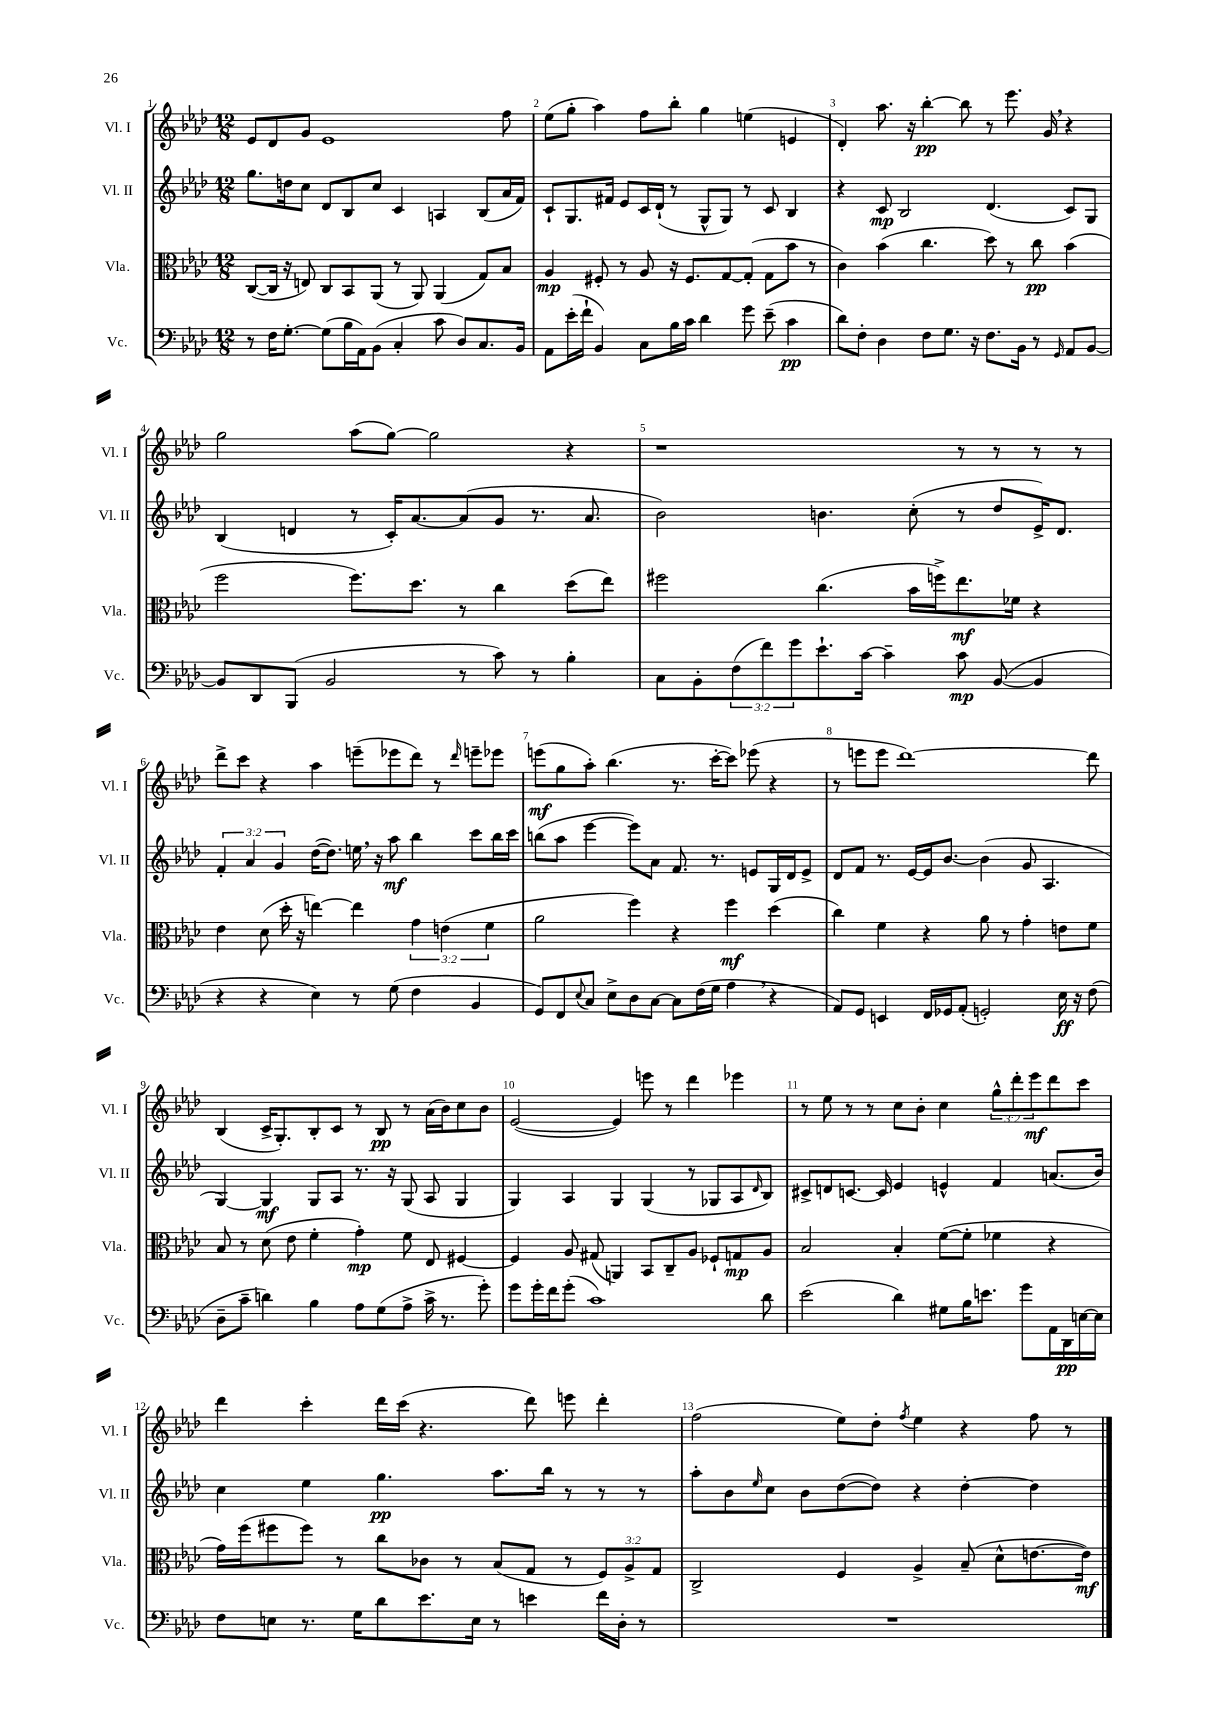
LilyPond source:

<<
\new StaffGroup <<
\new Staff = "s0" \with { instrumentName = "Vl. I" shortInstrumentName = "Vl. I" } {
    \clef treble \key aes \major \numericTimeSignature \time 12/8 \override Staff.TupletNumber.text = #tuplet-number::calc-fraction-text
    ees'8 des'8 g'8 ees'1 f''8 |
    ees''8( g''8-. aes''4) f''8 bes''8-. g''4 e''4( e'4 |
    des'4-.) aes''8. r16 bes''4~-.\pp bes''8 r8 ees'''8. g'16 \breathe r4 |
    g''2 aes''8( g''8~) g''2 r4 |
    r1 r8 r8 r8 r8 |
    des'''8-> c'''8 r4 aes''4 e'''8--( ees'''8 des'''8) r8 \grace { des'''16 } e'''8-- ees'''8 |
    e'''8\mf( g''8 aes''8-.) bes''4.( r8. c'''16~-. c'''8) ees'''8( r4 |
    r8 e'''8 e'''8 des'''1~) des'''8 |
    bes4( c'16-> g8.-.) bes8-. c'8 r8 bes8\pp r8 aes'16( bes'16) c''8 bes'8 |
    ees'2~( ees'4) e'''8 r8 des'''4 ees'''4 |
    r8 ees''8 r8 r8 c''8 bes'8-. c''4 \tuplet 3/2 { g''8-^ des'''8-. ees'''8\mf } des'''8 c'''8 |
    des'''4 c'''4-. des'''16 c'''16( r4. des'''8) e'''8 des'''4-. |
    f''2( ees''8) des''8-. \acciaccatura { f''8 } ees''4 r4 f''8 r8 \bar "|." |
}
\new Staff = "s1" \with { instrumentName = "Vl. II" shortInstrumentName = "Vl. II" } {
    \clef treble \key aes \major \numericTimeSignature \time 12/8 \override Staff.TupletNumber.text = #tuplet-number::calc-fraction-text
    g''8. d''16 c''8 des'8 bes8 c''8 c'4 a4 bes8( aes'16 f'16) |
    c'8-! g8. fis'16 ees'8 c'16 des'16-!( r8 g8-^ g8) r8 c'8 bes4 |
    r4 c'8\mp bes2 des'4.( c'8) g8 |
    bes4( d'4 r8 c'16-.) aes'8.~ aes'8( g'8 r8. aes'8. |
    bes'2) b'4. c''8-.( r8 des''8 ees'16->) des'8. |
    \tuplet 3/2 { f'4-. aes'4 g'4 } des''16~( des''8.) e''16 \breathe r16 aes''8\mf bes''4 c'''8 bes''16 c'''16 |
    b''8( aes''8 ees'''4~ ees'''8) aes'8 f'8. r8. e'8 g16 des'16 e'8-> |
    des'8 f'8 r8. ees'16~ ees'16 bes'8.~ bes'4( g'8 aes4. |
    g4~) g4\mf g8 aes8 r8. r16 g8( aes8 g4 |
    g4) aes4 g4 g4( r8 ges8 aes8 \grace { des'16 } bes8) |
    cis'8-> d'8 c'8.~ c'16 ees'4 e'4-^ f'4 a'8.( bes'16) |
    c''4 ees''4 g''4.\pp aes''8. bes''16 r8 r8 r8 |
    aes''8-. bes'8 \grace { ees''16 } c''8 bes'8 des''8~( des''8) r4 des''4~-. des''4 \bar "|." |
}
\new Staff = "s2" \with { instrumentName = "Vla." shortInstrumentName = "Vla." } {
    \clef alto \key aes \major \numericTimeSignature \time 12/8 \override Staff.TupletNumber.text = #tuplet-number::calc-fraction-text
    c8~( c16 r16 e8) c8 bes,8 aes,8( r8 aes,8) aes,4( g8) bes8 |
    aes4\mp fis8-. r8 aes8 r16 fis8. g8~ g8-.( g8 bes'8 r8 |
    c'4) bes'4( c''4. des''8) r8 c''8\pp bes'4( |
    f''2 f''8.) des''8. r8 c''4 des''8( ees''8) |
    fis''2 c''4.( bes'16 f''16->) ees''8.\mf fes'16 r4 |
    ees'4 des'8( des''16-. r16 e''4~) e''4 \tuplet 3/2 { g'4 e'4( f'4 } |
    aes'2 f''4) r4 f''4\mf des''4( |
    c''4) f'4 r4 aes'8 r8 g'4-. e'8 f'8 |
    bes8 r8 des'8( ees'8 f'4-. g'4-.\mp) f'8 ees8 fis4~ |
    fis4 aes8 gis8( a,4) bes,8 c8-- aes8 fes8-! g8\mp aes8 |
    bes2 bes4-. f'8~( f'8-. fes'4 r4 |
    g'16) f''16( fis''8 fis''8) r8 c''8 ces'8 r8 bes8( g8 r8 \tuplet 3/2 { f8) aes8-> g8 } |
    c2-> f4 aes4-> bes8--( des'8-^ e'8.~ e'16\mf) \bar "|." |
}
\new Staff = "s3" \with { instrumentName = "Vc." shortInstrumentName = "Vc." } {
    \clef bass \key aes \major \numericTimeSignature \time 12/8 \override Staff.TupletNumber.text = #tuplet-number::calc-fraction-text
    r8 f16 g8.~-. g8( bes16 aes,16) bes,8( c4-. c'8 des8) c8. bes,16 |
    aes,8 ees'16-.( f'16-! bes,4) c8 bes16 c'16 des'4 g'8 ees'8--( c'4\pp |
    des'8) f8-. des4 f8 g8. r16 f8. bes,16 r8 \grace { g,16 } aes,8 bes,8~ |
    bes,8 des,8 bes,,8( bes,2 r8 c'8) r8 bes4-. |
    c8 bes,8-. \tuplet 3/2 { f8( f'8) g'8 } ees'8.-! c'16~ c'4-- c'8\mp bes,8~( bes,4 |
    r4 r4 ees4) r8 g8( f4 bes,4 |
    g,8) f,8 \appoggiatura { ees8 } c8 ees8-> des8 c8~ c8 f16( g16 aes4 \breathe r4 |
    aes,8) g,8 e,4 f,16 ges,16 aes,8-.( g,2-.) ees16\ff r16 f8( |
    des8-- c'8-- d'4) bes4 aes8 g8( aes8-> c'16-> r8. g'8-.) |
    g'8 g'16-. f'16 g'8-.( c'1) des'8 |
    ees'2( des'4) gis8 bes16 e'8. g'8 aes,16 des,16\pp e16~ e16 |
    f8 e8 r8. g16 des'8 ees'8. e16 r8 e'4 f'16 des16-. r8 |
    R1. \bar "|." |
}
>>
>>
\layout { \context { \Score \override BarNumber.break-visibility = ##(#f #t #t) barNumberVisibility = #all-bar-numbers-visible } }
